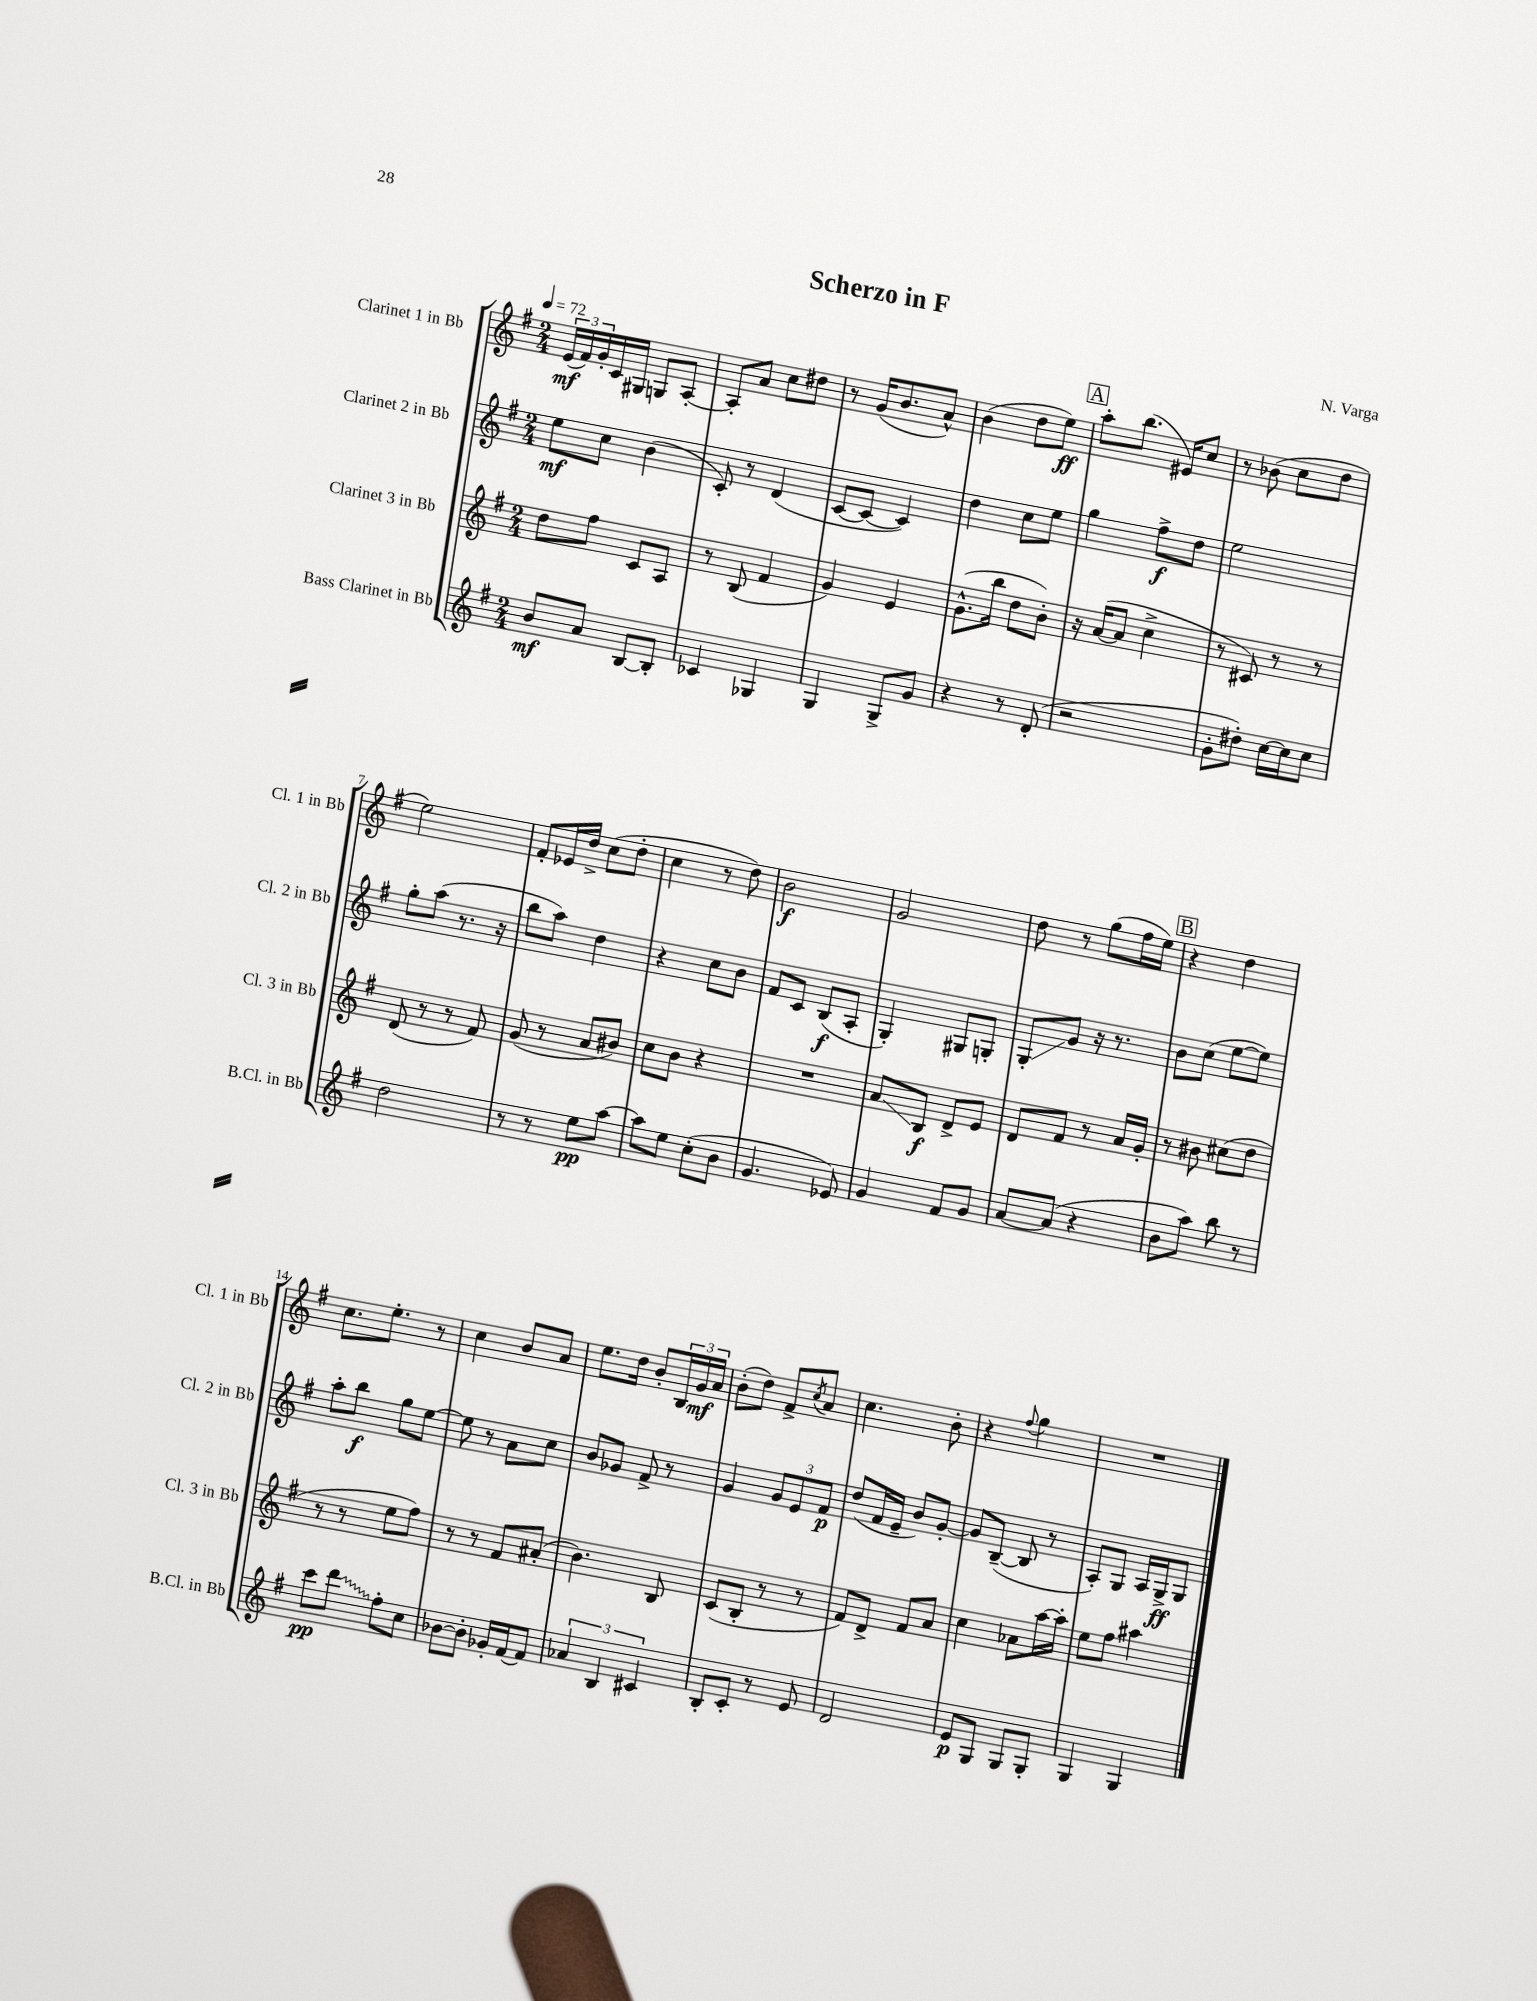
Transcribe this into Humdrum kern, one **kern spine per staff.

**kern	**kern	**kern	**kern
*staff4	*staff3	*staff2	*staff1
*clefG2	*clefG2	*clefG2	*clefG2
*k[f#]	*k[f#]	*k[f#]	*k[f#]
*M2/4	*M2/4	*M2/4	*M2/4
*MM72	*MM72	*MM72	*MM72
8b	8dd	8ee	(24e
.	.	.	24f#)
.	.	.	24g'
8a	8ff#	8cc	16c
.	.	.	16G#
[8B	8c	(4b	8G
8B']	8A	.	[8A'
=	=	=	=
4c-	8r	8c')	8A']
.	(8B	8r	8a
4G-	4f#	(4d	8cc
.	.	.	8dd#
=	=	=	=
4G	4g)	[8c	8r
.	.	8c_	(16g
.	.	.	8.b
8G^	4e	4c])	.
8g	.	.	8a^^)
=	=	=	=
4r	(8.g^^	4dd	(4b
.	16bb	.	.
8r	8dd	8cc	8dd
(8d'	8b')	8ee	8ee)
=	=	=	=
2r	16r	4gg	8aa'
.	([16a	.	.
.	8a]	.	(8.bb
.	4cc^	8ff#^	.
.	.	.	16e#)
.	.	8dd	8cc
=	=	=	=
8g'	8r	2ee	8r
8dd#')	8c#)	.	(8b-
[16cc	8r	.	8cc
16cc]	.	.	.
8cc	8r	.	8dd
=	=	=	=
2dd	(8d	8gg'	2ee)
.	8r	(8aa	.
.	8r	8.r	.
.	8f#)	.	.
.	.	16r	.
=	=	=	=
8r	(8g	8bb	8f#'
8r	8r	8aa)	16e-
.	.	.	16dd^
8ee	8a	4dd	(8cc
[8aa	8b#)	.	8dd'
=	=	=	=
8aa]	8cc	4r	4cc
8ee	8b	.	.
(8cc'	4r	8cc	8r
8b	.	8b	8dd)
=	=	=	=
4.g	2r	8f#	2b
.	.	8c	.
.	.	(8B	.
8e-)	.	8A'	.
=	=	=	=
4g	8a	4G')	2g
.	8B	.	.
8f#	8d^	8G#	.
8g	8e	8G'	.
=	=	=	=
[8a	8d	8G'	8dd
(8a]	8f#	8g	8r
4r	8r	16r	(8gg
.	.	8.r	.
.	16a	.	16ff#
.	16g'	.	16ee)
=	=	=	=
8b	8r	8b	4r
8aa)	8b#	(8cc	.
8bb	(8cc#	[8ee	4dd
8r	8dd	8ee])	.
=	=	=	=
8ccc	8r	8aa'	8.cc
8ddd	8r	8bb	.
.	.	.	8.ee'
8ff#'	8ee	8gg	.
8cc	8ff#)	[8ee	8r
=	=	=	=
[8b-	8r	8ee]	4cc
8b-']	8r	8r	.
16g-'	8f#	8a	8b
[16f#	.	.	.
8f#]	(8a#'	8cc	8a
=	=	=	=
6a-	4.b)	8b	8.ee
.	.	8g-	.
6B	.	.	.
.	.	.	16dd
.	.	8f#^	8b'
6c#	.	.	.
.	8B	8r	24B
.	.	.	24g
.	.	.	24a
=	=	=	=
8B'	(8c	4g	(8b'
8c'	8B'	.	8dd)
8r	8r	12g	8f#^
.	.	12e	.
.	.	.	8qcc
8e	8r	.	8a
.	.	12f#	.
=	=	=	=
2d	8f#)	(8dd	4.cc
.	8d^	16f#	.
.	.	16e~	.
.	8f#	8b)	.
.	8a	[8g'	8b'
=	=	=	=
8e	4cc	8g]	4r
8G	.	([8B~	.
.	.	.	8qqff#
8G	8a-	8B]	4gg
8G'	[16aa	8r	.
.	16aa']	.	.
=	=	=	=
4G	8ee	8A')	2r
.	8ff#	8G	.
4G	4aa#	16A	.
.	.	16G^	.
.	.	8G	.
==	==	==	==
*-	*-	*-	*-
